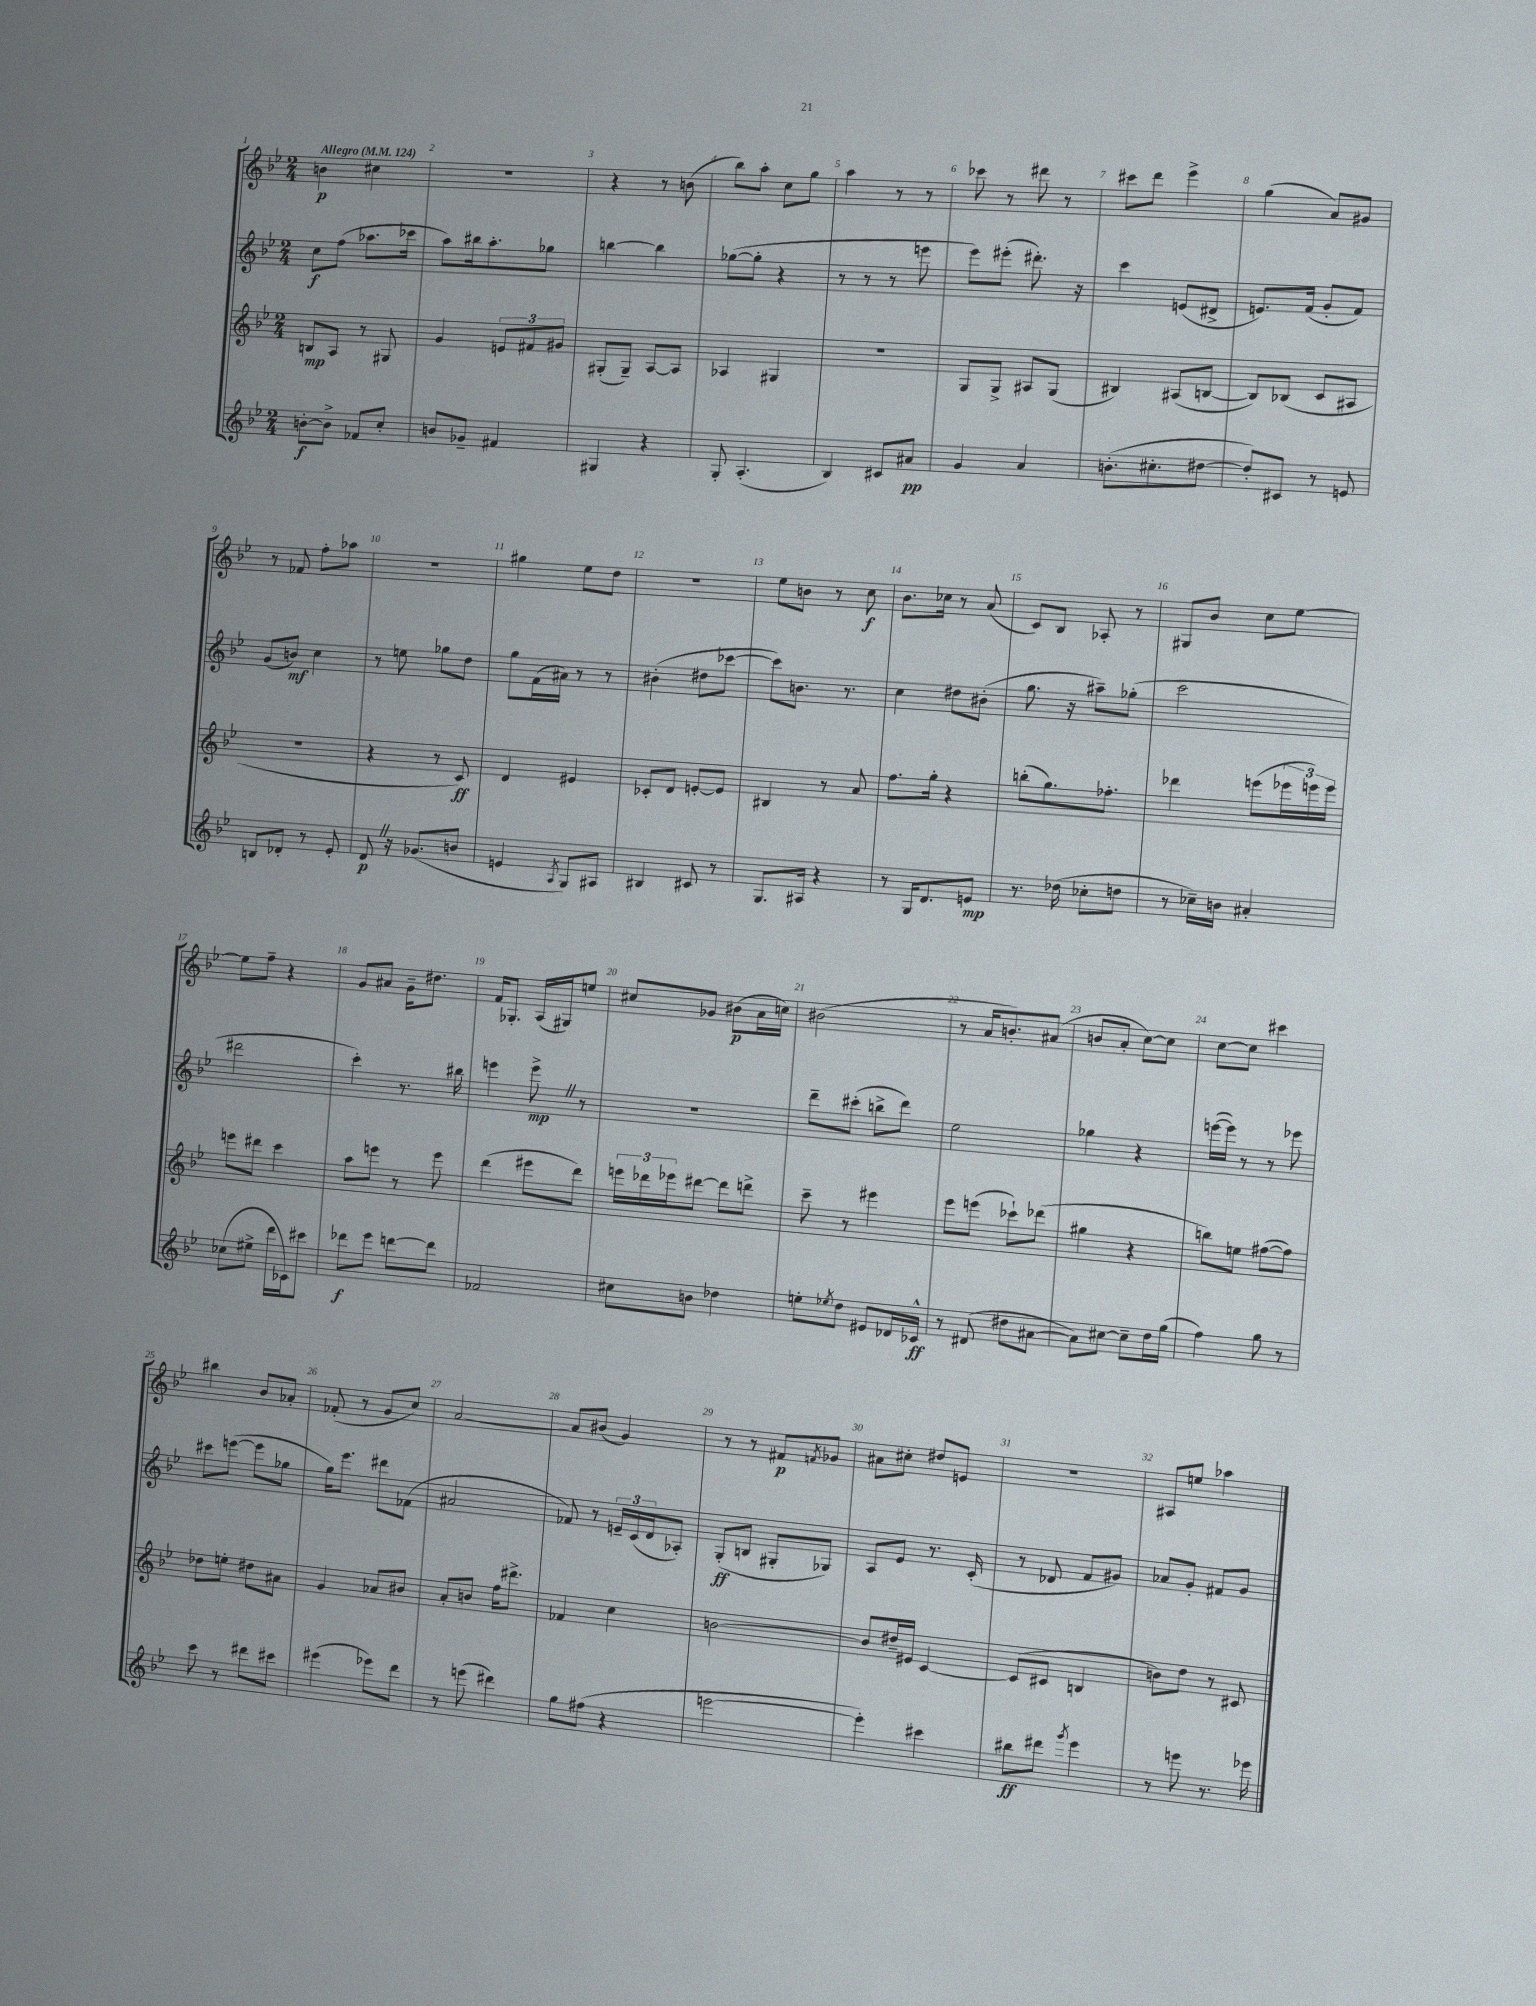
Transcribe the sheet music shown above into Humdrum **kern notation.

**kern	**kern	**kern	**kern
*staff4	*staff3	*staff2	*staff1
*clefG2	*clefG2	*clefG2	*clefG2
*k[b-e-]	*k[b-e-]	*k[b-e-]	*k[b-e-]
*M2/4	*M2/4	*M2/4	*M2/4
*MM124	*MM124	*MM124	*MM124
[8b'\L	8B/L	8cc\L	4b\
8b^\]J	8A/J	(8ff\J	.
8f-/L	8r	8.aa-\L	4cc#\
8cc'/J	8G#/	.	.
.	.	16ccc-\Jk	.
=	=	=	=
8b/L	4g/	8aa\L)	2r
8g-~/J	.	16bb#\k	.
.	.	8.aa'\	.
4f#/	12e/L	.	.
.	12f#/	.	.
.	.	8gg-\J	.
.	12g#/J	.	.
=	=	=	=
4G#/	(8G#'/L	[4bb\	4r
.	8G#~/J)	.	.
4r	[8A/L	4bb\]	8r
.	8A/]J	.	(8b\
=	=	=	=
8G'/	4A-/	([8gg-\L	8bb-\L)
(4.A'/	.	8gg-'\]J	8aa'\J
.	4G#/	4r	8cc\L
.	.	.	8gg\J
=	=	=	=
4B-/)	2r	8r	4aa\
.	.	8r	.
8c#/L	.	8r	8r
8a#/J	.	8eee\	8r
=	=	=	=
4g/	8G/L	8eee-\L)	8ccc-\
.	8G^/J	(8eee#'\J	8r
4a/	8A#/L	8.ddd#'\)	8ddd#\
.	(8G/J	.	8r
.	.	16r	.
=	=	=	=
(8.b'\L	4B#/)	4ccc\	8ccc#\L
.	.	.	8ddd\J
8.cc#'\	.	.	.
.	(8A#/L	(8e/L	4eee-^\
[8dd#\J	[8B/J	8d#^/J	.
=	=	=	=
8dd#'/]L)	8B/]L)	8.e/L)	(4gg\
8c#/J	(8B-/J	.	.
.	.	(16f/Jk	.
8r	8c/L	8g'/L	8a/L)
8e/	8A#/J	8f/J)	8g#/J
=	=	=	=
8B/L	2r	(8g/L	8r
8d-'/J	.	8b/J)	8f-/
8r	.	4cc\	8ff'\L
8e-'/	.	.	8aa-\J
=	=	=	=
8d/	4r	8r	2r
16r	.	8ee\	.
(8.g-/L	.	.	.
.	8r	8gg-\L	.
8b/J	8c/)	8dd\J	.
=	=	=	=
4e/	4d/	8gg\L	4gg#\
.	.	(16f\L	.
.	.	16a#\JJ)	.
8qA/	.	.	.
8G/L)	4e#/	8r	8ee-\L
8A#/J	.	8r	8dd\J
=	=	=	=
4B#/	8c-'/L	(4b#'\	2r
.	8d/J	.	.
8c#/	[8e'/L	8dd#\L	.
8r	8e/]J	[8ccc-\J	.
=	=	=	=
8.G/L	4B#/	8ccc-\]L)	8ee-\L
.	.	8.b\J	8b\J
16A#/Jk	.	.	.
4r	8r	.	8r
.	.	8.r	.
.	8a/	.	8cc\
=	=	=	=
8r	8.ff\L	4cc\	8.b-\L
16G/LK	.	.	.
8.d/	16gg'\Jk	.	16cc-\Jk
.	4r	8dd#\L	8r
8e/J	.	(8b#'\J	(8a/
=	=	=	=
8.r	(8bb'\L	8.gg\	8c/L)
.	8.gg\)	.	8B-/J
(16dd-\	.	16r	.
8cc-'\L	.	8aa#~\L)	8A-'/
.	8.ff-'\J	.	.
8dd\J	.	(8gg-'\J	8r
=	=	=	=
8r	4ddd-\	2ccc\	8G#/L
16cc-~\LL)	.	.	8b-/J
16b\JJ	.	.	.
4a#'/	(8eee\L	.	8cc\L
.	24eee-\L	.	[8ee-\J
.	24eee\)	.	.
.	24eee\JJ	.	.
=	=	=	=
(8cc-\L	8eee\L	2ddd#\	8ee-\]L
8ee#^\J	8ddd#\J	.	8ff~\J
16ddd\LL	4ccc\	.	4r
16c-\J)	.	.	.
8ccc#\J	.	.	.
=	=	=	=
8ddd-\L	8aa\L	4ccc'\)	8g/L
8eee-\J	8eee\J	.	8a#/J
[8ddd\L	8r	8.r	16g~\LK
.	.	.	8.dd#\J
8ddd\]J	8eee\	.	.
.	.	16bb#\	.
=	=	=	=
2f-/	(4ddd\	4eee\	16f/LK
.	.	.	8.G-'/J
.	8eee#\L	8eee^\	(16A/LL
.	.	.	16G#/J)
.	8ddd\J)	8r	8ee/J
=	=	=	=
8cc#\L	24eee\LL	2r	8cc#/L
.	24ddd-\	.	.
.	24eee-\J	.	.
8b\J	[8ddd#\J	.	8g-/J
4dd-\	8ddd#\]L	.	(8b#\L
.	8ddd^\J	.	16a\L
.	.	.	16cc\JJ)
=	=	=	=
8ee'\L	8ccc~\	8ddd~\L	(2b#\
8qee-/	.	.	.
8dd\J	8r	(8ccc#'\J	.
8e#/L	4eee#\	8bb^\L	.
16d-/L	.	8ddd\J)	.
16c-^^/JJ	.	.	.
=	=	=	=
8r	8eee-\L	2ee-\	8r
(8d#/	(8eee\J	.	16a/LK
.	.	.	8.b'/)
8dd#\L	8ccc-`\L)	.	.
[8a#\J	(8ddd-\J	.	(8a#/J
=	=	=	=
8a#\]L)	4gg#\	4gg-\	8b/L
[8cc#\J	.	.	8a'/J
8cc#~\]L	4r	4r	[8cc\L)
16dd\L	.	.	8cc\]J
(16gg\JJ	.	.	.
=	=	=	=
4ff\)	8bb\L)	([16eee\LL	[8cc\L
.	.	16eee\]JJ)	.
.	8ee\J	8r	8cc\]J
8gg\	([8ff#\L	8r	4ccc#\
8r	8ff#\]J)	8eee-\	.
=	=	=	=
8ccc\	8dd-\L	8ccc#\L	4bb#\
8r	8ee'\J	([8eee\J	.
8ddd#\L	8dd#\L	8eee\]L	8b-/L
8ccc#\J	8a#\J	8gg-\J	8a-'/J
=	=	=	=
(4eee#\	4g/	16gg\LK)	(8f-'/
.	.	8.eee-\J	.
.	.	.	8r
8eee-\L)	8a-/L	8ddd#\L	8g/L
8ddd\J	8b#/J	(8f-\J	8cc/J)
=	=	=	=
8r	8a'/L	2a#/	[2a/
(8eee\	8b/J	.	.
4ddd#\)	16ff\LK	.	.
.	8.ddd#^\J	.	.
=	=	=	=
8gg\L	4f-/	8f-/)	8a/]L
(8ff#\J	.	8r	(8b#/J
4r	4cc\	24e~/LL	4g/)
.	.	(24c/	.
.	.	24d/J	.
.	.	8A-'/J)	.
=	=	=	=
[2eee\	[2b\	(8G'/L	8r
.	.	8B/J	8r
.	.	8G#'/L	8f#/L
.	.	.	8qf/
.	.	8G-/J)	8g-/J
=	=	=	=
4eee'\])	8b/]L	8A/L	8a#\L
.	16dd#~/L	8e-/J	8cc#'\J
.	16e#/JJ	.	.
4ccc#\	[4c/	8.r	8dd#/L
.	.	.	8e/J
.	.	(16c'/	.
=	=	=	=
8bb#\L	(8c/]L	8r	2r
8ddd#\J	8c#/J	8d-/	.
8qggg/	.	.	.
4eee-\	4B/	8f/L	.
.	.	8g#/J)	.
=	=	=	=
8r	8b\L)	8a-/L	8A#/L
8eee\	8dd\J	8g'/J	8ee/J
8.r	8r	8f#/L	4aa-\
.	8c#/	8g/J	.
16eee-\	.	.	.
==	==	==	==
*-	*-	*-	*-
